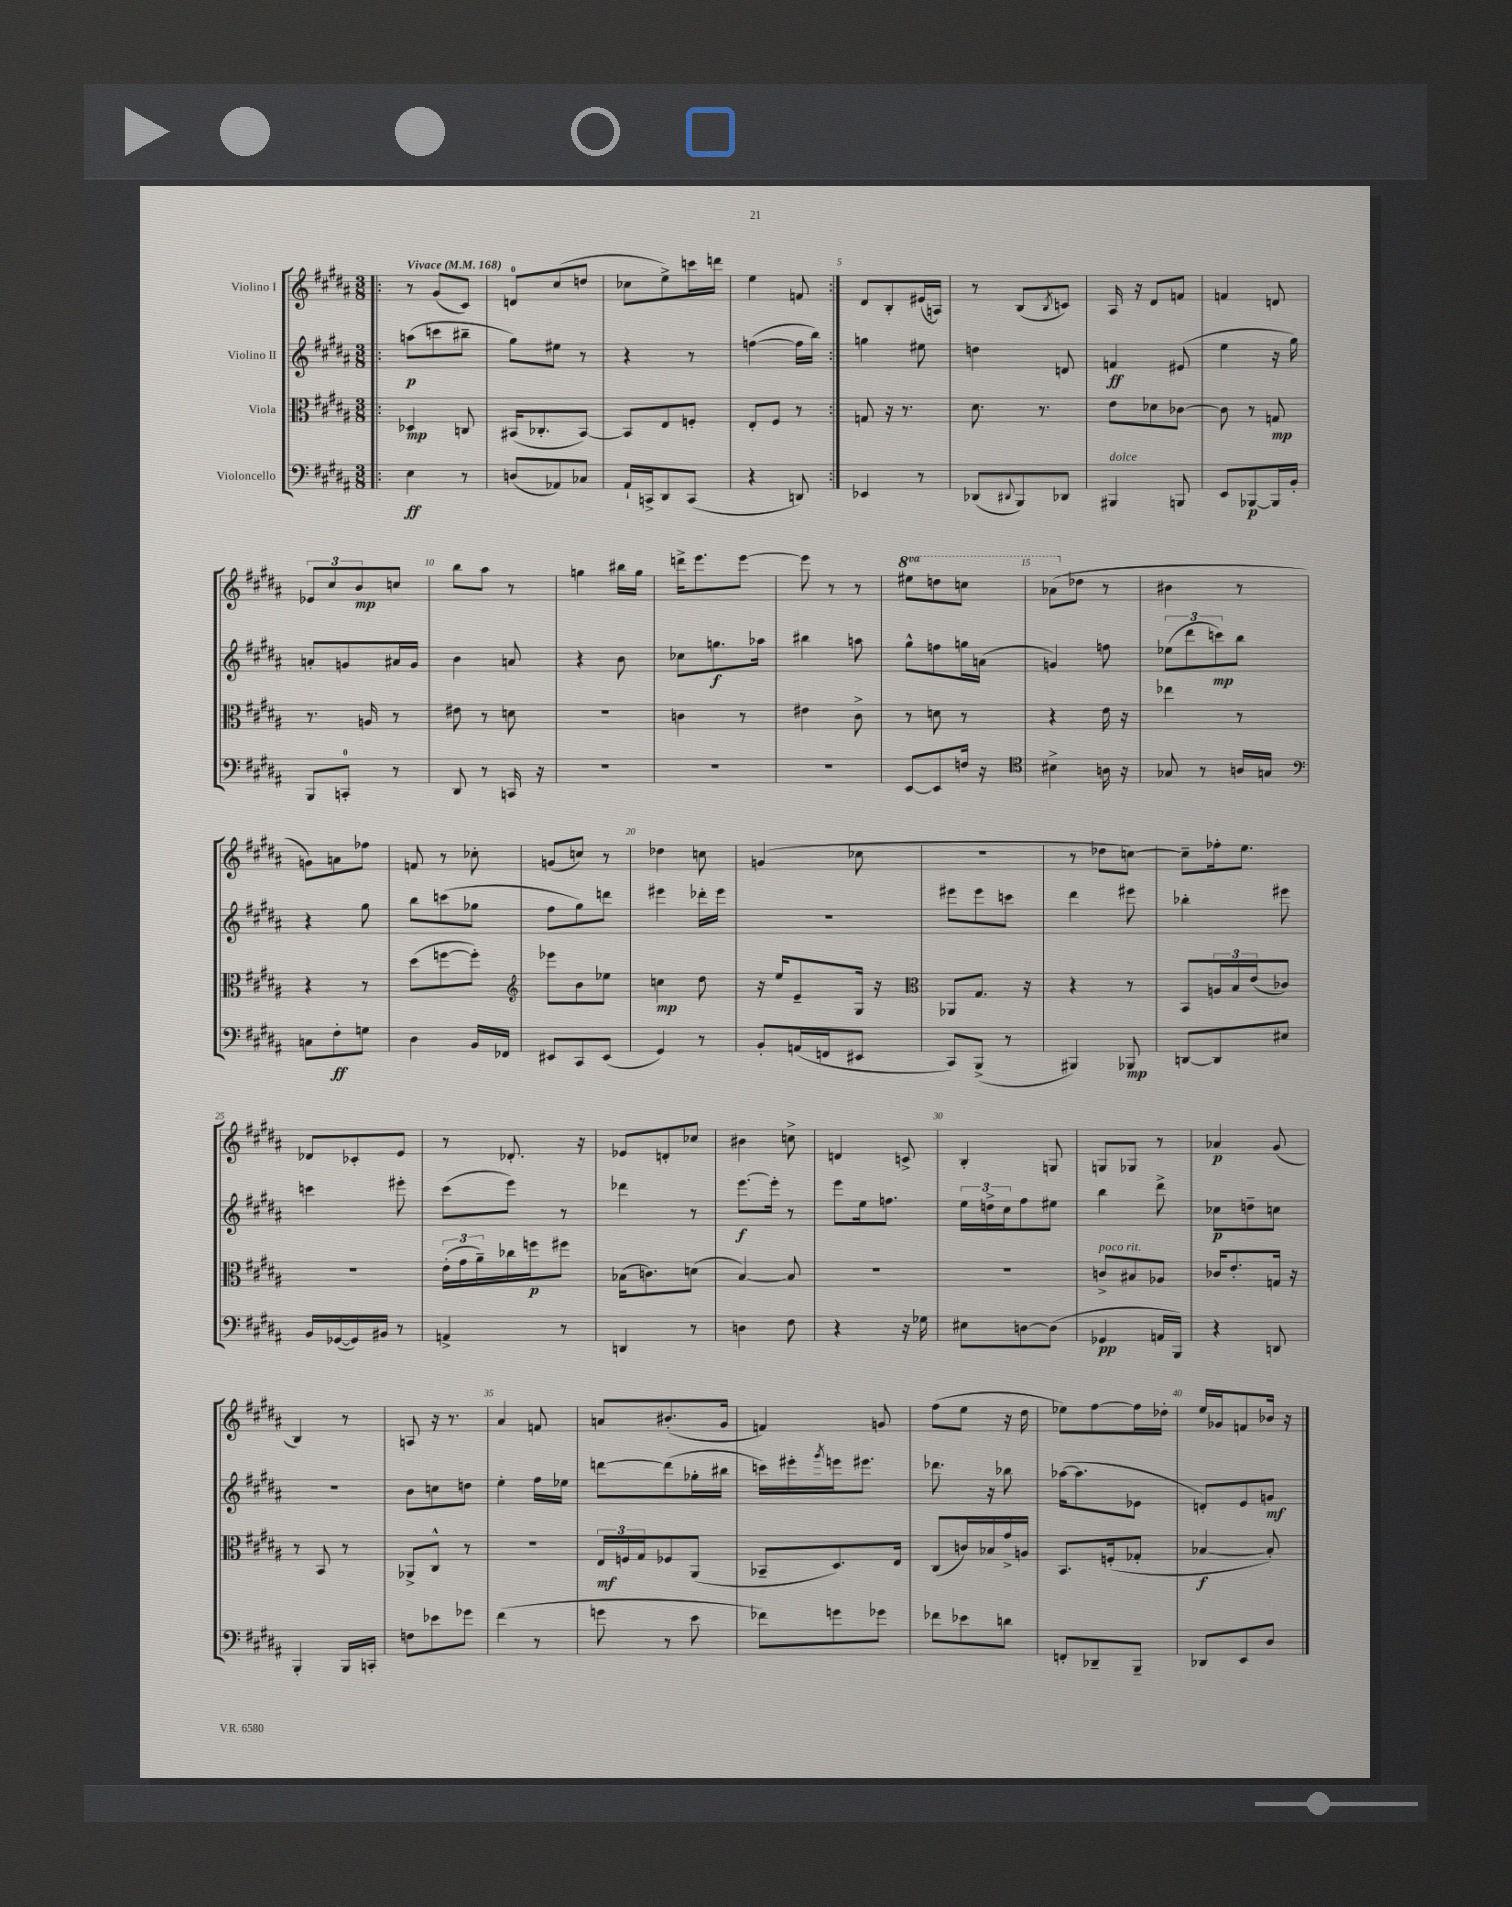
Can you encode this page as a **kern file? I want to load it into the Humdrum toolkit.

**kern	**dynam	**kern	**dynam	**kern	**dynam	**kern	**dynam
*part4	*part4	*part3	*part3	*part2	*part2	*part1	*part1
*staff4	*staff4	*staff3	*staff3	*staff2	*staff2	*staff1	*staff1
*I"Violoncello	*	*I"Viola	*	*I"Violino II	*	*I"Violino I	*
*clefF4	*	*clefC3	*	*clefG2	*	*clefG2	*
*k[f#c#g#d#a#]	*	*k[f#c#g#d#a#]	*	*k[f#c#g#d#a#]	*	*k[f#c#g#d#a#]	*
*M3/8	*	*M3/8	*	*M3/8	*	*M3/8	*
*MM168	*	*MM168	*	*MM168	*	*MM168	*
=1!|:	=1!|:	=1!|:	=1!|:	=1!|:	=1!|:	=1!|:	=1!|:
!	!	!	!	!	!	!LO:TX:a:B:t=Vivace	!
4E\	ff	4D-X/	mp	(8aan\L	p	8r	.
.	.	.	.	8cccn\	.	(8g#/L	.
8r	.	8Cn/	.	8bb#X~\J	.	8c#/J)	.
=2	=2	=2	=2	=2	=2	=2	=2
(8Dn/L	.	(16BB#X/KL	.	8gg#\L)	.	8dn/L	.
.	.	8.C-X'/	.	.	.	.	.
8AA-X/)	.	.	.	8ee#X\J	.	(8cc#/	.
8C-X/J	.	[8BB#/J)	.	8r	.	8ddn/J	.
=3	=3	=3	=3	=3	=3	=3	=3
16AA#`/LL	.	8BB#/L]	.	4r	.	8cc-X\L	.
16CCn^/J	.	.	.	.	.	.	.
8DD#/	.	8E/	.	.	.	8ee^\)	.
(8CC/J	.	8Fn'/J	.	8r	.	16cccn\L	.
.	.	.	.	.	.	16dddn\JJ	.
=4	=4	=4	=4	=4	=4	=4	=4
4r	.	8E'/L	.	([4ffn\	.	4ee\	.
.	.	8F#/J	.	.	.	.	.
8DDn/)	.	8r	.	16ff\LL]	.	8fn/	.
.	.	.	.	16bb\JJ)	.	.	.
=5:|!	=5:|!	=5:|!	=5:|!	=5:|!	=5:|!	=5:|!	=5:|!
4EE-X/	.	8Gn/	.	4ggn\	.	8d#/L	.
.	.	16r	.	.	.	8B'/	.
.	.	8.r	.	.	.	.	.
8r	.	.	.	8ee#X\	.	(16e#X/L	.
.	.	.	.	.	.	16An/JJ)	.
=6	=6	=6	=6	=6	=6	=6	=6
(8DD-X/L	.	8.d#\	.	4ddn\	.	8r	.
8qqDD#X/	.	.	.	.	.	.	.
8BBB/)	.	.	.	.	.	(8B/L	.
.	.	8.r	.	.	.	.	.
.	.	.	.	.	.	8qB/	.
8DD-X/J	.	.	.	8dn/	.	8cn/J)	.
=7	=7	=7	=7	=7	=7	=7	=7
!LO:TX:a:i:t=dolce	!	!	!	!	!	!	!
4BBB#X/	.	8e\L	.	4fn/	ff	16A#/	.
.	.	.	.	.	.	16r	.
.	.	8d-X\	.	.	.	8d#/L	.
8BBBn/	.	[8c-X\J	.	(8e#X/	.	8fn/J	.
=8	=8	=8	=8	=8	=8	=8	=8
8EE/L	.	8c-\]	.	4ee\	.	4fn/	.
[8BBB-X/	p	8r	.	.	.	.	.
16BBB-/L]	.	8Gn/	mp	16r	.	8dn/	.
16BB'/JJ	.	.	.	16gg#\)	.	.	.
!!LO:LB:g=z
=9	=9	=9	=9	=9	=9	=9	=9
8BBB/L	.	8.r	.	8an'/L	.	12e-X/L	.
.	.	.	.	.	.	12cc#/	.
8CCn'/J	.	.	.	8gn/	.	.	.
.	.	.	.	.	.	12b/	mp
.	.	16An/	.	.	.	.	.
8r	.	8r	.	16a#X/L	.	8ccn/J	.
.	.	.	.	16g/JJ	.	.	.
=10	=10	=10	=10	=10	=10	=10	=10
8DD#/	.	8e#X\	.	4b\	.	8bb\L	.
8r	.	8r	.	.	.	8aa#\J	.
16CCn/	.	8dn\	.	8an/	.	8r	.
16r	.	.	.	.	.	.	.
=11	=11	=11	=11	=11	=11	=11	=11
4.r	.	4.r	.	4r	.	4ggn\	.
.	.	.	.	8b\	.	16bb#X\LL	.
.	.	.	.	.	.	16gg\JJ	.
=12	=12	=12	=12	=12	=12	=12	=12
4.r	.	4cn\	.	8cc-X\L	.	16dddn^\KL	.
.	.	.	.	.	.	8.eee\	.
.	.	.	.	8.ggn\	f	.	.
.	.	8r	.	.	.	[8eee\J	.
.	.	.	.	16aa-X\Jk	.	.	.
=13	=13	=13	=13	=13	=13	=13	=13
4.r	.	4e#X\	.	4bb#X\	.	8eee\]	.
.	.	.	.	.	.	8r	.
.	.	8c#^\	.	8aan\	.	8r	.
=14	=14	=14	=14	=14	=14	=14	=14
*	*	*	*	*	*	*8va	*
[8EE/L	.	8r	.	8gg#^^\L	.	8eee#X\L	.
8EE/]	.	8dn\	.	8ffn\	.	8dddn\	.
16Fn/Jk	.	8r	.	16ggn\L	.	8cccn\J	.
16r	.	.	.	(16an\JJ	.	.	.
=15	=15	=15	=15	=15	=15	=15	=15
*clefC4	*	*	*	*	*	*	*
4B#X^\	.	4r	.	4gn/)	.	(8aa-X\L	.
*	*	*	*	*	*	*X8va	*
.	.	.	.	.	.	8dd-X\J	.
16An\	.	16e\	.	8ffn\	.	8r	.
16r	.	16r	.	.	.	.	.
=16	=16	=16	=16	=16	=16	=16	=16
8G-X/	.	4ee-X\	.	(12ee-X\L	.	4b#X\	.
.	.	.	.	12ddd#\	.	.	.
8r	.	.	.	.	.	.	.
.	.	.	.	12cccn\)	mp	.	.
16An/LL	.	8r	.	8bb\J	.	8r	.
16Gn/JJ	.	.	.	.	.	.	.
!!LO:LB:g=z
=17	=17	=17	=17	=17	=17	=17	=17
*clefF4	*	*	*	*	*	*	*
8Cn\L	.	4r	.	4r	.	8gn\L)	.
8F#'\	ff	.	.	.	.	8an\	.
8Gn\J	.	8r	.	8gg#\	.	8ff-X\J	.
=18	=18	=18	=18	=18	=18	=18	=18
4D#\	.	(8dd#\L	.	8bb\L	.	8fn/	.
.	.	[8ffn\	.	(8cccn\	.	8r	.
16BB/LL	.	8ff'\J])	.	8gg-X\J	.	8cc-X'\	.
16FF-X/JJ	.	.	.	.	.	.	.
=19	=19	=19	=19	=19	=19	=19	=19
*	*	*clefG2	*	*	*	*	*
8EE#X/L	.	8eee-X\L	.	8ff#\L	.	(8gn/L	.
8CC#/	.	8b\	.	8gg#\)	.	8ccn/J)	.
(8EE#/J	.	8ee-X\J	.	8dddn\J	.	8r	.
=20	=20	=20	=20	=20	=20	=20	=20
4GG#/)	.	4ccn\	mp	4eee#X\	.	4dd-X\	.
8r	.	8dd#\	.	16ddd-X'\LL	.	8ccn\	.
.	.	.	.	16eee#\JJ	.	.	.
=21	=21	=21	=21	=21	=21	=21	=21
8BB'/L	.	16r	.	4.r	.	(4gn/	.
.	.	16ee/KL	.	.	.	.	.
(16AAn/L	.	8e~/	.	.	.	.	.
16FFn/J	.	.	.	.	.	.	.
8EE#X/J	.	16G#/Jk	.	.	.	8cc-X\	.
.	.	16r	.	.	.	.	.
=22	=22	=22	=22	=22	=22	=22	=22
*	*	*clefC3	*	*	*	*	*
8CC#/L)	.	8AA-X/L	.	8eee#X\L	.	4.r	.
(8BBB^/J	.	8.G#/J	.	8eee#\	.	.	.
8r	.	.	.	8cccn\J	.	.	.
.	.	16r	.	.	.	.	.
=23	=23	=23	=23	=23	=23	=23	=23
4BBB#X/)	.	4r	.	4ddd#\	.	8r	.
.	.	.	.	.	.	8dd-X\L	.
8BBB-X/	mp	8r	.	8eee#X\	.	[8ccn\J)	.
=24	=24	=24	=24	=24	=24	=24	=24
[8DDn/L	.	8BB/L	.	4bb-X'\	.	8cc~\L]	.
8DD/]	.	24An/L	.	.	.	16ff-X'\k	.
.	.	24B/	.	.	.	.	.
.	.	.	.	.	.	8.ee\J	.
.	.	(24e/J	.	.	.	.	.
8E#X/J	.	8c-X/J)	.	8eee#X\	.	.	.
!!LO:LB:g=z
=25	=25	=25	=25	=25	=25	=25	=25
16BB/LL	.	4.r	.	4cccn\	.	8d-X/L	.
([16GG-X/	.	.	.	.	.	.	.
16GG-/])	.	.	.	.	.	8c-X'/	.
16BB#X/JJ	.	.	.	.	.	.	.
8r	.	.	.	8eee#X'\	.	8e/J	.
=26	=26	=26	=26	=26	=26	=26	=26
4AAn^/	.	(24e'\LL	.	(8ccc#\L	.	8r	.
.	.	24g#\	.	.	.	.	.
.	.	24a#~\)	.	.	.	.	.
.	.	16cc-X\	.	8eee\J)	.	8.d-X'/	.
.	.	16ffn\J	p	.	.	.	.
8r	.	8ff#X\J	.	8r	.	.	.
.	.	.	.	.	.	16r	.
=27	=27	=27	=27	=27	=27	=27	=27
4DDn/	.	(16B-X\KL	.	4ddd-X\	.	8e-X/L	.
.	.	8.cn\)	.	.	.	.	.
.	.	.	.	.	.	8dn'/	.
8r	.	(8dn\J	.	8r	.	8cc-X/J	.
=28	=28	=28	=28	=28	=28	=28	=28
4Dn\	.	[4B/)	.	[8.eee\L	f	4b#X\	.
.	.	.	.	16eee'\Jk]	.	.	.
8F#\	.	8B/]	.	8r	.	8ccn^\	.
=29	=29	=29	=29	=29	=29	=29	=29
4r	.	4.r	.	8eee\L	.	4dn/	.
.	.	.	.	16ee\k	.	.	.
.	.	.	.	8.ffn\J	.	.	.
16r	.	.	.	.	.	8cn^/	.
16G-X\	.	.	.	.	.	.	.
=30	=30	=30	=30	=30	=30	=30	=30
8E#X\L	.	4.r	.	24ee\LL	.	4B'/	.
.	.	.	.	24ddn^\	.	.	.
.	.	.	.	24cc#\J	.	.	.
[8Dn\	.	.	.	8ff#\	.	.	.
(8D\J]	.	.	.	8ee#X\J	.	8Gn/	.
=31	=31	=31	=31	=31	=31	=31	=31
!	!	!LO:TX:a:i:t=poco rit.	!	!	!	!	!
4GG-X/	pp	8cn^/L	.	4bb\	.	8Gn/L	.
.	.	8B#X/	.	.	.	8G-X/J	.
16AAn/LL	.	8A-X/J	.	8ddd#^\	.	8r	.
16BBB/JJ)	.	.	.	.	.	.	.
=32	=32	=32	=32	=32	=32	=32	=32
4r	.	16c-X/KL	.	8cc-X\L	p	4a-X/	p
.	.	8.e'/	.	.	.	.	.
.	.	.	.	8ddn~\	.	.	.
8DDn/	.	16Gn/Jk	.	8ccn\J	.	(8g#/	.
.	.	16r	.	.	.	.	.
!!LO:LB:g=z
=33	=33	=33	=33	=33	=33	=33	=33
4BBB'/	.	8r	.	4.r	.	4B/)	.
.	.	8BB/	.	.	.	.	.
16BBB/LL	.	8r	.	.	.	8r	.
16CCn'/JJ	.	.	.	.	.	.	.
=34	=34	=34	=34	=34	=34	=34	=34
8Fn\L	.	8AA-X^/L	.	8b\L	.	8An/	.
8e-X\	.	8C#^^/J	.	8ccn\	.	16r	.
.	.	.	.	.	.	8.r	.
8g-X\J	.	8r	.	8ddn\J	.	.	.
=35	=35	=35	=35	=35	=35	=35	=35
(4f#\	.	4.r	.	4ee'\	.	4a#/	.
8r	.	.	.	16ff#\LL	.	8fn/	.
.	.	.	.	16ee-X\JJ	.	.	.
=36	=36	=36	=36	=36	=36	=36	=36
8gn\	.	24E/LL	mf	[8dddn\L	.	8an/L	.
.	.	24Fn/	.	.	.	.	.
.	.	24G#/J	.	.	.	.	.
8r	.	8F-X/	.	(8ddd\]	.	(8.b#X'/	.
8e\	.	(8AA#/J	.	16gg-X'\L	.	.	.
.	.	.	.	16bb#X\JJ	.	16g#/Jk	.
=37	=37	=37	=37	=37	=37	=37	=37
8f-X\L)	.	8BB-X~/L	.	16cccn\LL)	.	4fn/)	.
.	.	.	.	16eee#X'\	.	.	.
.	.	.	.	8qggg#/	.	.	.
8gn\	.	8.D#/)	.	16eeen\J	.	.	.
.	.	.	.	8.eee#X\J	.	.	.
8g-X\J	.	.	.	.	.	8gn/	.
.	.	16E/Jk	.	.	.	.	.
=38	=38	=38	=38	=38	=38	=38	=38
8f-X\L	.	(8C#/L	.	8.ddd-X\	.	(8ff#\L	.
8e-X\	.	16cn/L)	.	.	.	8ee\J	.
.	.	16B-X/	.	16r	.	.	.
8dn\J	.	16g#^/	.	8bb-X\	.	16r	.
.	.	16An/JJ	.	.	.	16dd#\	.
=39	=39	=39	=39	=39	=39	=39	=39
8FFn'/L	.	8.BB/L	.	([16aa-X\KL	.	8ee-X\L)	.
.	.	.	.	8.aa-\]	.	.	.
8DD-X~/	.	.	.	.	.	[8ff#\	.
.	.	(16Fn'/k	.	.	.	.	.
8BBB~/J	.	8G-X'/J	.	8e-X\J	.	16ff#\L]	.
.	.	.	.	.	.	16dd-X'\JJ	.
=40	=40	=40	=40	=40	=40	=40	=40
8DD-X/L	.	[4B-X/	f	8dn'/L)	.	16ee/LL	.
.	.	.	.	.	.	16g-X/J	.
8EE/	.	.	.	8e/	.	8fn/	.
8D#/J	.	8B-'/])	.	8gn/J	mf	16b-X/Jk	.
.	.	.	.	.	.	16r	.
==	==	==	==	==	==	==	==
*-	*-	*-	*-	*-	*-	*-	*-
